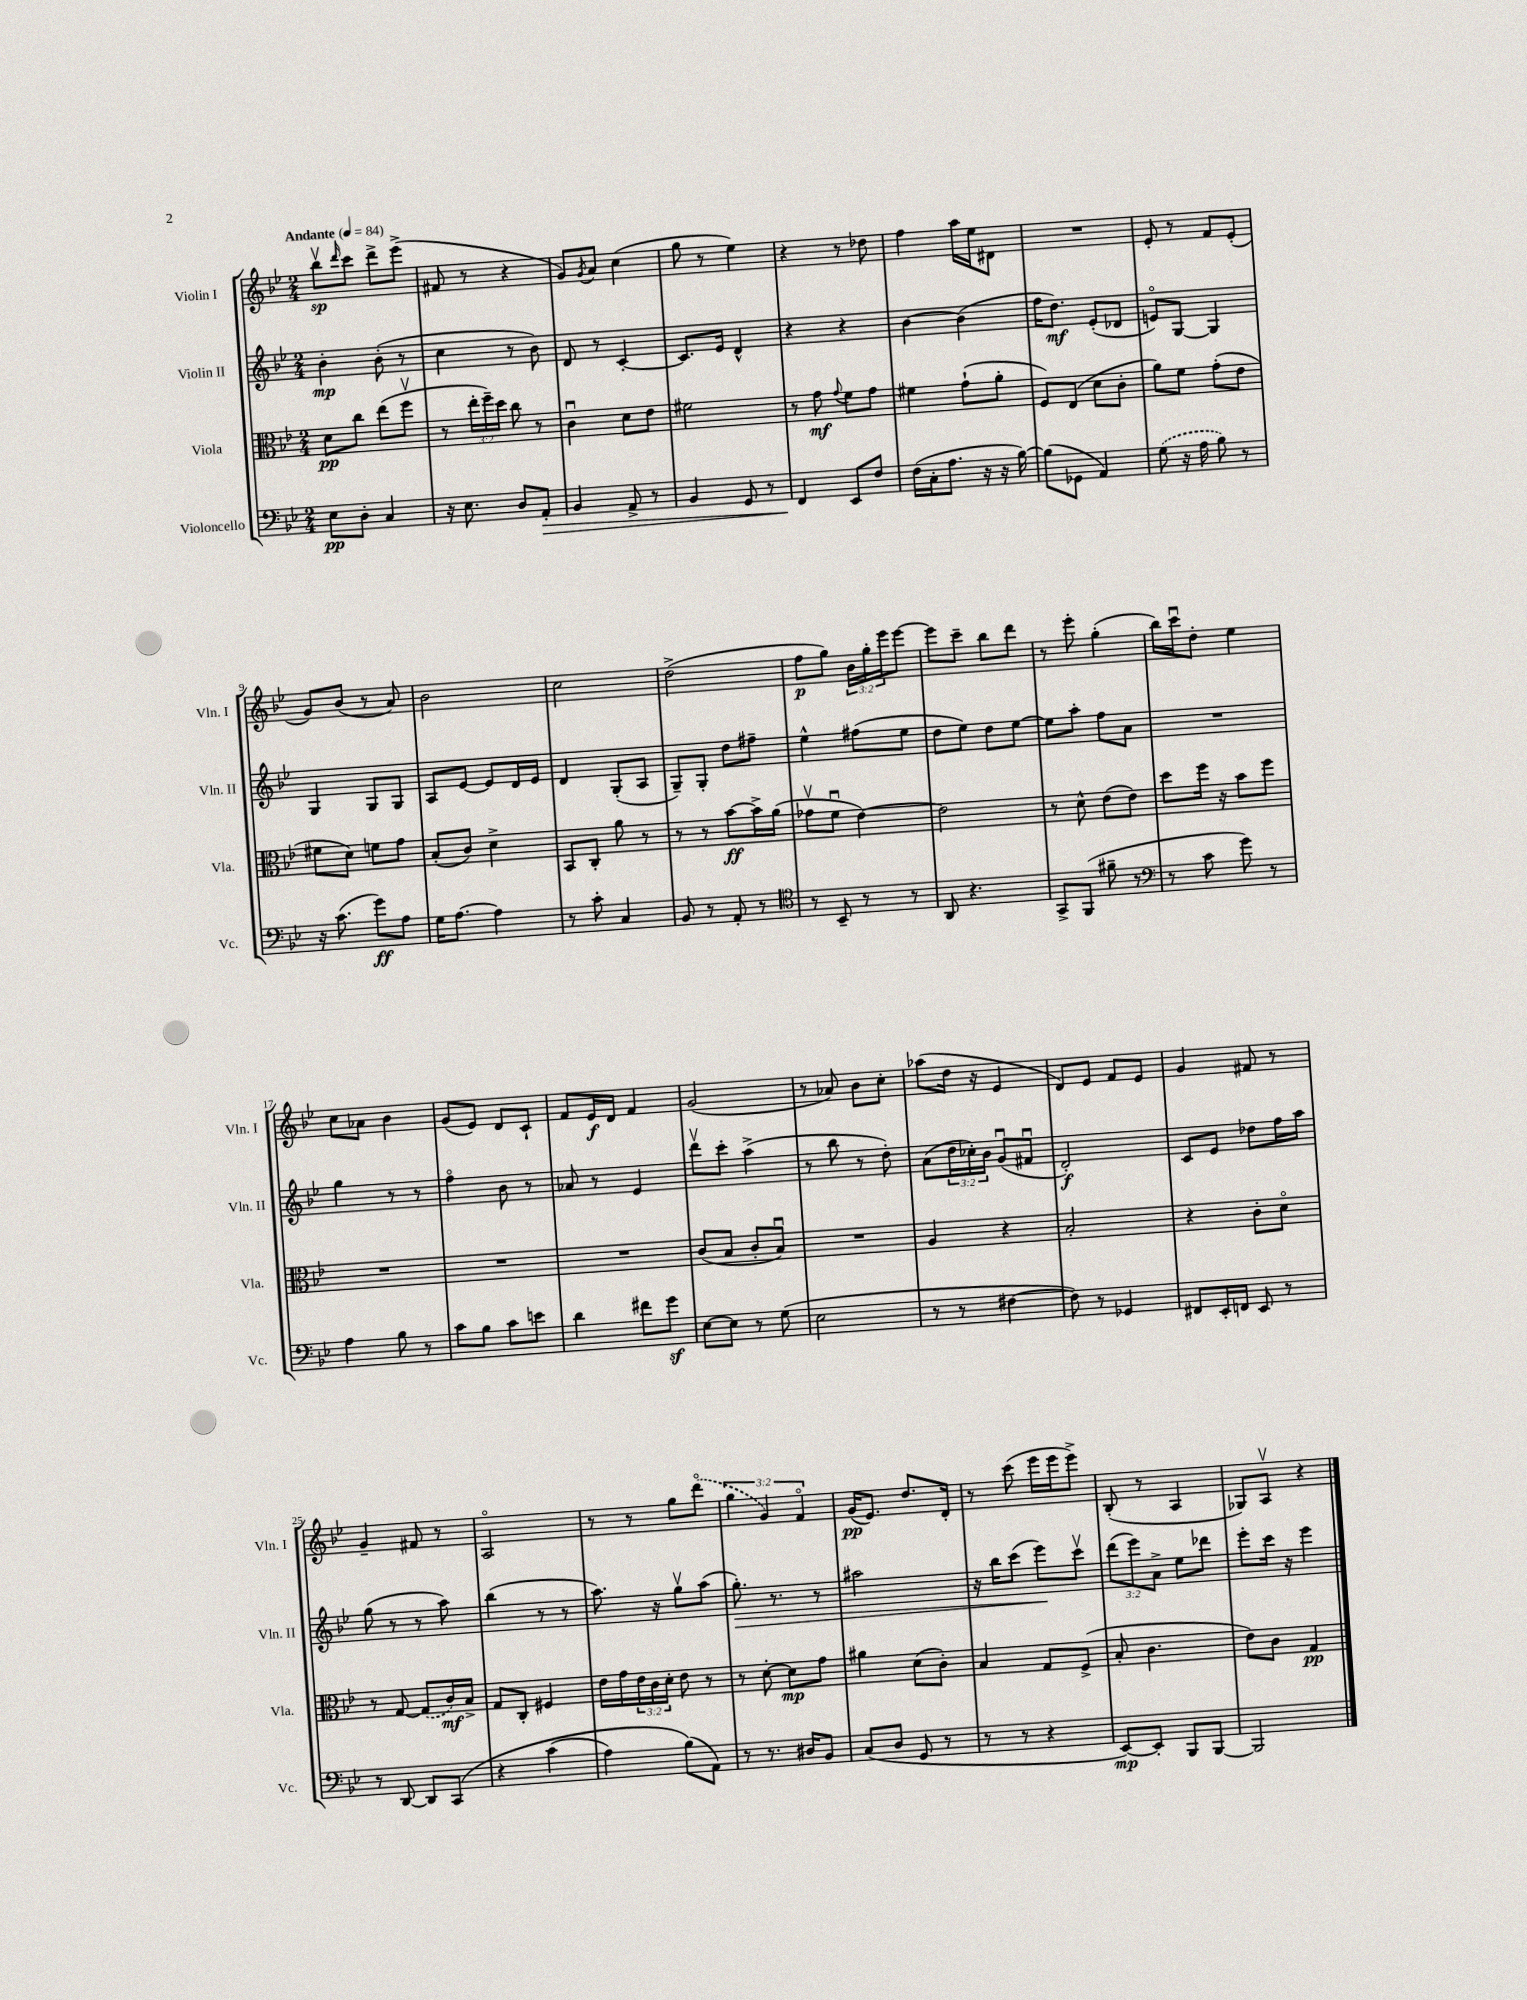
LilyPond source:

<<
\new StaffGroup <<
\new Staff = "s0" \with { instrumentName = "Violin I" shortInstrumentName = "Vln. I" } {
    \clef treble \key bes \major \numericTimeSignature \time 2/4 \override Staff.TupletNumber.text = #tuplet-number::calc-fraction-text \tempo "Andante" 4 = 84
    bes''8\upbow\sp \grace { d'''16 } c'''8 d'''8-> ees'''8->( |
    fis'8 r8 r4 |
    g'8) \acciaccatura { g'8 } a'8 c''4( |
    g''8 r8 ees''4) |
    r4 r8 des''8 |
    f''4 a''16 ees''16 dis'8 |
    R2 |
    ees'8-. r8 f'8 ees'8-.( |
    g'8) bes'8( r8 a'8) |
    bes'2 |
    c''2 |
    d''2->( |
    f''8\p g''8) \tuplet 3/2 { bes'16 g''16-. ees'''16 } ees'''8~ |
    ees'''8 c'''8-- bes''8 d'''8 |
    r8 ees'''8-. g''4-.( |
    bes''16) c'''16\downbow d''8-. ees''4 |
    c''8 aes'8 bes'4 |
    g'8( ees'8) d'8 c'8-! |
    f'8 ees'16\f d'16 f'4 |
    g'2( |
    r8 aes'8) bes'8 c''8-. |
    aes''8( d''16 r16 ees'4 |
    d'8) ees'8 f'8 ees'8 |
    g'4 fis'8 r8 |
    g'4-- fis'8 r8 |
    a2\flageolet |
    r8 r8 g''8 \once \slurDashed d'''8\flageolet( |
    \tuplet 3/2 { g''4 g'4) f'4\flageolet } |
    g'16\pp( ees'8.) d''8. d'16-. |
    r8 c'''8( ees'''16 ees'''16 ees'''8->) |
    bes8-.( r8 a4 |
    ges8) a8\upbow r4 \bar "|." |
}
\new Staff = "s1" \with { instrumentName = "Violin II" shortInstrumentName = "Vln. II" } {
    \clef treble \key bes \major \numericTimeSignature \time 2/4 \override Staff.TupletNumber.text = #tuplet-number::calc-fraction-text
    bes'4-.\mp bes'8-.( r8 |
    c''4 r8 bes'8) |
    d'8 r8 c'4~-. |
    c'8. ees'16 d'4-^ |
    r4 r4 |
    bes'4~ bes'4( |
    f''16 d''8.\mf) ees'8-.( des'8 |
    e'8\flageolet) g8~ g4 |
    g4 g8 g8 |
    a8 ees'8~ ees'8 d'16 ees'16 |
    d'4 g8-.( a8 |
    g8--) g8-. d''8 fis''8-- |
    ees''4-^ fis''8( ees''8 |
    d''8 ees''8) d''8 ees''8~ |
    ees''8 a''8-. f''8 a'8 |
    R2 |
    g''4 r8 r8 |
    f''4\flageolet bes'8 r8 |
    aes'8 r8 ees'4 |
    d'''8\upbow c'''8-. a''4->( |
    r8 bes''8 r8 d''8-.) |
    a'8( \tuplet 3/2 { d''16 ces''16-.) bes'16 } g'8\downbow( fis'8\downbow |
    d'2-.\f) |
    c'8 ees'8 des''8 f''16 a''16 |
    g''8( r8 r8 a''8) |
    bes''4( r8 r8 |
    a''8.) r16 g''8\upbow a''8( |
    g''8.-.\>) r8. r8 |
    ais''2 |
    r16 bes''16 c'''8( ees'''8\!) c'''8\upbow |
    \tuplet 3/2 { d'''8( ees'''8) a'8-> } ees''8 des'''8 |
    ees'''8-. c'''16 r16 ees'''4 \bar "|." |
}
\new Staff = "s2" \with { instrumentName = "Viola" shortInstrumentName = "Vla." } {
    \clef alto \key bes \major \numericTimeSignature \time 2/4 \override Staff.TupletNumber.text = #tuplet-number::calc-fraction-text
    d'8\pp c''8 ees''8( f''8\upbow |
    r8 \tuplet 3/2 { ees''16-. f''16--) d''16 } c''8 r8 |
    c'4\downbow d'8 ees'8 |
    fis'2 |
    r8 g'8\mf \appoggiatura { g'8 } f'8 g'8 |
    fis'4 g'8-!( a'8-. |
    f8) ees8( d'8 c'8-. |
    a'8) f'8 g'8-.( ees'8 |
    fis'8 d'8) f'8 g'8 |
    bes8-.( c'8) d'4-> |
    bes,8 c8-. a'8 r8 |
    r8 r8 bes'8~\ff bes'16-> a'16( |
    ges'8\upbow f'8\downbow ees'4~) |
    ees'2 |
    r8 d'8-^ ees'8( ees'8) |
    d''8 f''16 r16 bes'8 f''8 |
    R2 |
    R2 |
    R2 |
    c'8( bes8 c'8-. bes8\downbow) |
    R2 |
    a4 r4 |
    bes2-. |
    r4 c'8-. d'8\flageolet |
    r8 g8~ \once \slurDashed g8( c'16\mf) bes16-> |
    g8 c8-. fis4 |
    ees'16 g'16 \tuplet 3/2 { ees'16 c'16 d'16-. } ees'8 r8 |
    r8 d'8~-. d'8\mp g'8 |
    ais'4 d'8( c'8-.) |
    bes4 g8 f8->( |
    bes8-. c'4. |
    ees'8) c'8 g4\pp \bar "|." |
}
\new Staff = "s3" \with { instrumentName = "Violoncello" shortInstrumentName = "Vc." } {
    \clef bass \key bes \major \numericTimeSignature \time 2/4
    ees8\pp d8-. c4 |
    r16 ees8. d8 a,8-.\> |
    bes,4 a,8-> r8 |
    bes,4 g,8 r8 |
    f,4\! ees,8 f8 |
    f16( c16-. a8. r16 r16 bes16~) |
    bes8( ges,8 a,4) |
    \once \slurDashed g8( r16 a16 bes8) r8 |
    r16 c'8.( g'8\ff) a8 |
    g16 a8.~ a4 |
    r8 c'8-. c4 |
    bes,8 r8 a,8-. r8 |
    \clef tenor r8 bes,8-- r8 r8 |
    a,8 r4. |
    g,8-> f,8( fis'8-- r8 |
    \clef bass r8 c'8 g'8) r8 |
    a4 bes8 r8 |
    c'8 bes8 c'8 e'8 |
    d'4 fis'8 g'8\sf |
    ees8~ ees8 r8 g8( |
    ees2 |
    r8 r8 fis4~ |
    fis8) r8 ges,4 |
    fis,8 ees,16-. f,16 ees,8 r8 |
    r8 d,8~ d,8 c,8\( |
    r4 c'4( |
    a4) bes8(\) a,8) |
    r8 r8. dis16 bes,8 |
    c8( d8 g,8 r8 |
    r8 r8 r4 |
    ees,8~\mp) ees,8-. bes,,8 bes,,8~ |
    bes,,2 \bar "|." |
}
>>
>>
